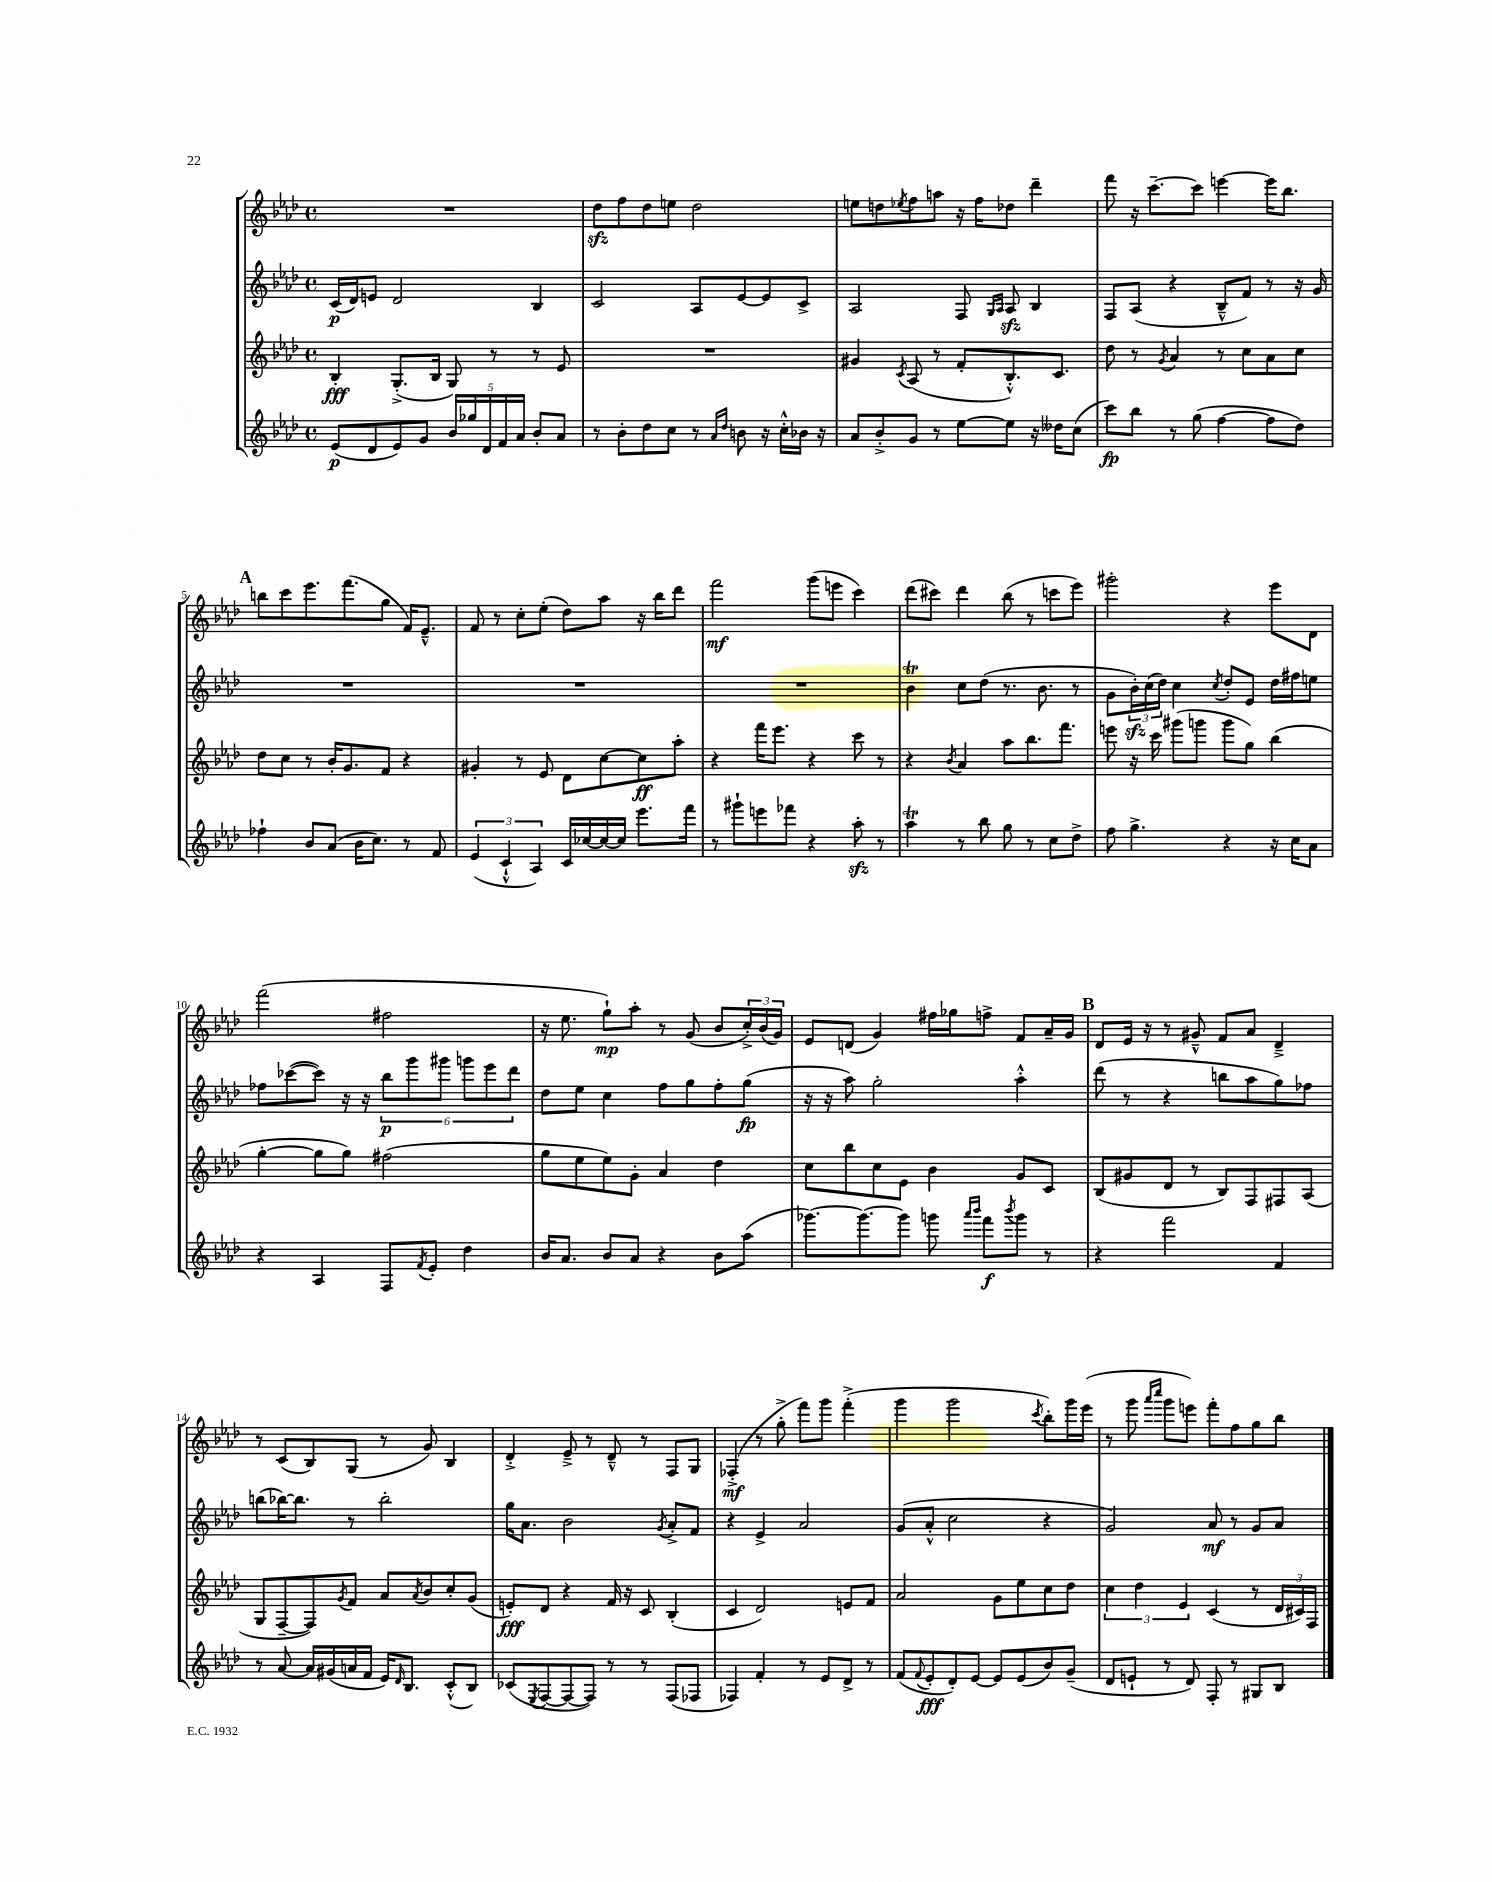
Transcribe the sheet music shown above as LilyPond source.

<<
\new StaffGroup <<
\new Staff = "s0" {
    \clef treble \key aes \major \defaultTimeSignature \time 4/4
    R1 |
    des''8\sfz f''8 des''8 e''8 des''2 |
    e''8 d''8 \acciaccatura { ees''8 } f''8 a''8 r16 f''16 des''8 des'''4-- |
    f'''8 r16 c'''8.~-- c'''8 e'''4~ e'''16 bes''8. |
    \mark \markup { \bold "A" } b''8 c'''8 ees'''8. f'''8.( g''8 f'16) ees'8.---^ |
    f'8 r8 c''8-. ees''8-.( des''8) aes''8 r16 bes''16 des'''8 |
    f'''2\mf g'''8( e'''8 c'''4) |
    des'''8( cis'''8) des'''4 bes''8( r8 c'''8 ees'''8) |
    gis'''2-. r4 ees'''8 des'8 |
    f'''2( fis''2 |
    r16 ees''8. g''8-!\mp) aes''8-. r8 g'8( bes'8 \tuplet 3/2 { c''16-.->) bes'16( g'16) } |
    ees'8 d'8( g'4) fis''16 ges''16 f''8-> f'8 aes'16-- g'16 |
    \mark \markup { \bold "B" } des'8 ees'16 r16 r8 gis'8---^ f'8 aes'8 des'4---> |
    r8 c'8( bes8) g8( r8 g'8) bes4 |
    des'4-.-> ees'8---> r8 des'8---^ r8 f8 g8 |
    fes4-.->\mf( r8 g''8-.-> f'''8) g'''8 f'''4-.->( |
    g'''4 g'''2 \acciaccatura { c'''8 } bes''8-.) g'''16 ees'''16( |
    r8 g'''8 \grace { aes'''16 c''''16 } g'''8 e'''8) f'''8-. f''8 g''8 bes''8 \bar "|." |
}
\new Staff = "s1" {
    \clef treble \key aes \major \defaultTimeSignature \time 4/4
    c'16\p( des'16) e'8 des'2 bes4 |
    c'2 aes8 ees'8~ ees'8 c'8-> |
    aes2 f8 \grace { g16 aes16 } aes8\sfz bes4 |
    f8 aes8( r4 bes8---^ f'8) r8 r16 g'16 |
    \mark \markup { \bold "A" } R1 |
    R1 |
    R1 |
    bes'4\trill c''8 des''8( r8. bes'8. r8 |
    g'8 \tuplet 3/2 { bes'16-.\sfz) c''16( des''16) } c''4 \acciaccatura { c''8 } des''8-. ees'8 des''16 fis''16 e''8 |
    fes''8 ces'''8~( ces'''8) r16 r16 \tuplet 6/4 { bes''8\p g'''8 gis'''8 g'''8 ees'''8 des'''8 } |
    des''8 ees''8 c''4 f''8 g''8 f''8-. g''8\fp( |
    r16 r16 aes''8) g''2-. aes''4-.-^ |
    \mark \markup { \bold "B" } des'''8( r8 r4 b''8 aes''8 g''8) fes''8 |
    b''8( bes''16~) bes''8. r8 bes''2-. |
    g''16 aes'8. bes'2 \acciaccatura { g'8 } aes'8-.-> f'8 |
    r4 ees'4-> aes'2 |
    g'8( aes'8-.-^ c''2 r4 |
    g'2) aes'8\mf r8 g'8 aes'8 \bar "|." |
}
\new Staff = "s2" {
    \clef treble \key aes \major \defaultTimeSignature \time 4/4
    bes4-.\fff g8.-.->( bes16 g8) r8 r8 ees'8 |
    R1 |
    gis'4 \acciaccatura { c'8 } aes8( r8 f'8-. bes8.-.-^) c'8. |
    des''8 r8 \acciaccatura { g'8 } aes'4 r8 c''8 aes'8 c''8 |
    \mark \markup { \bold "A" } des''8 c''8 r8 bes'16-. g'8. f'8 r4 |
    gis'4-. r8 ees'8 des'8 c''8~ c''8\ff aes''8-. |
    r4 f'''16 ees'''8. r4 c'''8 r8 |
    r4 \acciaccatura { bes'8 } aes'4 aes''8 bes''8. f'''8. |
    e'''8 r16 c'''16 gis'''8( g'''8 g'''8 g''8) bes''4( |
    g''4~-. g''8 g''8) fis''2( |
    g''8 ees''8 ees''8) g'8-. aes'4 des''4 |
    c''8 bes''8 c''8 ees'8 bes'4 g'8 c'8 |
    \mark \markup { \bold "B" } bes8( gis'8 des'8 r8 bes8) f8 fis8 aes8( |
    g8 f8~-- f8) \acciaccatura { g'8 } f'8 aes'8 \acciaccatura { aes'8 } bes'8 c''8-. g'8( |
    e'8-.\fff) des'8 r4 f'16 r16 c'8 bes4-.( |
    c'4 des'2) e'8 f'8 |
    aes'2 g'8 ees''8 c''8 des''8 |
    \tuplet 3/2 { c''4 des''4 ees'4 } c'4( r8 \tuplet 3/2 { des'16 cis'16) f16 } \bar "|." |
}
\new Staff = "s3" {
    \clef treble \key aes \major \defaultTimeSignature \time 4/4
    ees'8\p( des'8 ees'8) g'8 \tuplet 5/4 { bes'16 ges''16 des'16 f'16 aes'16 } bes'8-. aes'8 |
    r8 bes'8-. des''8 c''8 r8 \grace { aes'16 des''16 } b'8 r16 c''16-.-^ bes'16 r16 |
    aes'8 bes'8-.-> g'8 r8 ees''8~ ees''8 r16 deses''16 c''8( |
    c'''8\fp) bes''8 r8 g''8( f''4~ f''8 des''8) |
    \mark \markup { \bold "A" } fes''4-! bes'8 aes'8( bes'16 c''8.) r8 f'8 |
    \tuplet 3/2 { ees'4( c'4-!-^ aes4) } c'16 ces''16~ ces''16~ ces''16 ees'''8. f'''16 |
    r8 gis'''8-! e'''8 fes'''8 r4 aes''8-.\sfz r8 |
    aes''4\trill r8 bes''8 g''8 r8 c''8 des''8-> |
    f''8 g''4.-> r4 r16 c''16 aes'8 |
    r4 aes4 f8 \acciaccatura { f'8 } ees'8-. des''4 |
    bes'16 aes'8. bes'8 aes'8 r4 bes'8 aes''8( |
    ges'''8.~) ges'''8.~ ges'''8 g'''8 \grace { aes'''16 bes'''16 } f'''8\f \acciaccatura { bes'''8 } g'''8 r8 |
    \mark \markup { \bold "B" } r4 f'''2 f'4 |
    r8 aes'8~ aes'16 gis'16( a'16 f'16 ees'16) \grace { des'16 } bes8. c'8-.-^( bes8) |
    ces'8( \acciaccatura { ees8 } f8~ f8~ f8) r8 r8 f8( fes8 |
    fes4) f'4-. r8 ees'8 des'8-> r8 |
    f'8( \appoggiatura { f'8 } ees'8-.\fff des'8-.) ees'8~ ees'8 ees'8( bes'8) g'8--( |
    des'8 e'8-! r8 des'8) f8-. r8 gis8 bes8 \bar "|." |
}
>>
>>
